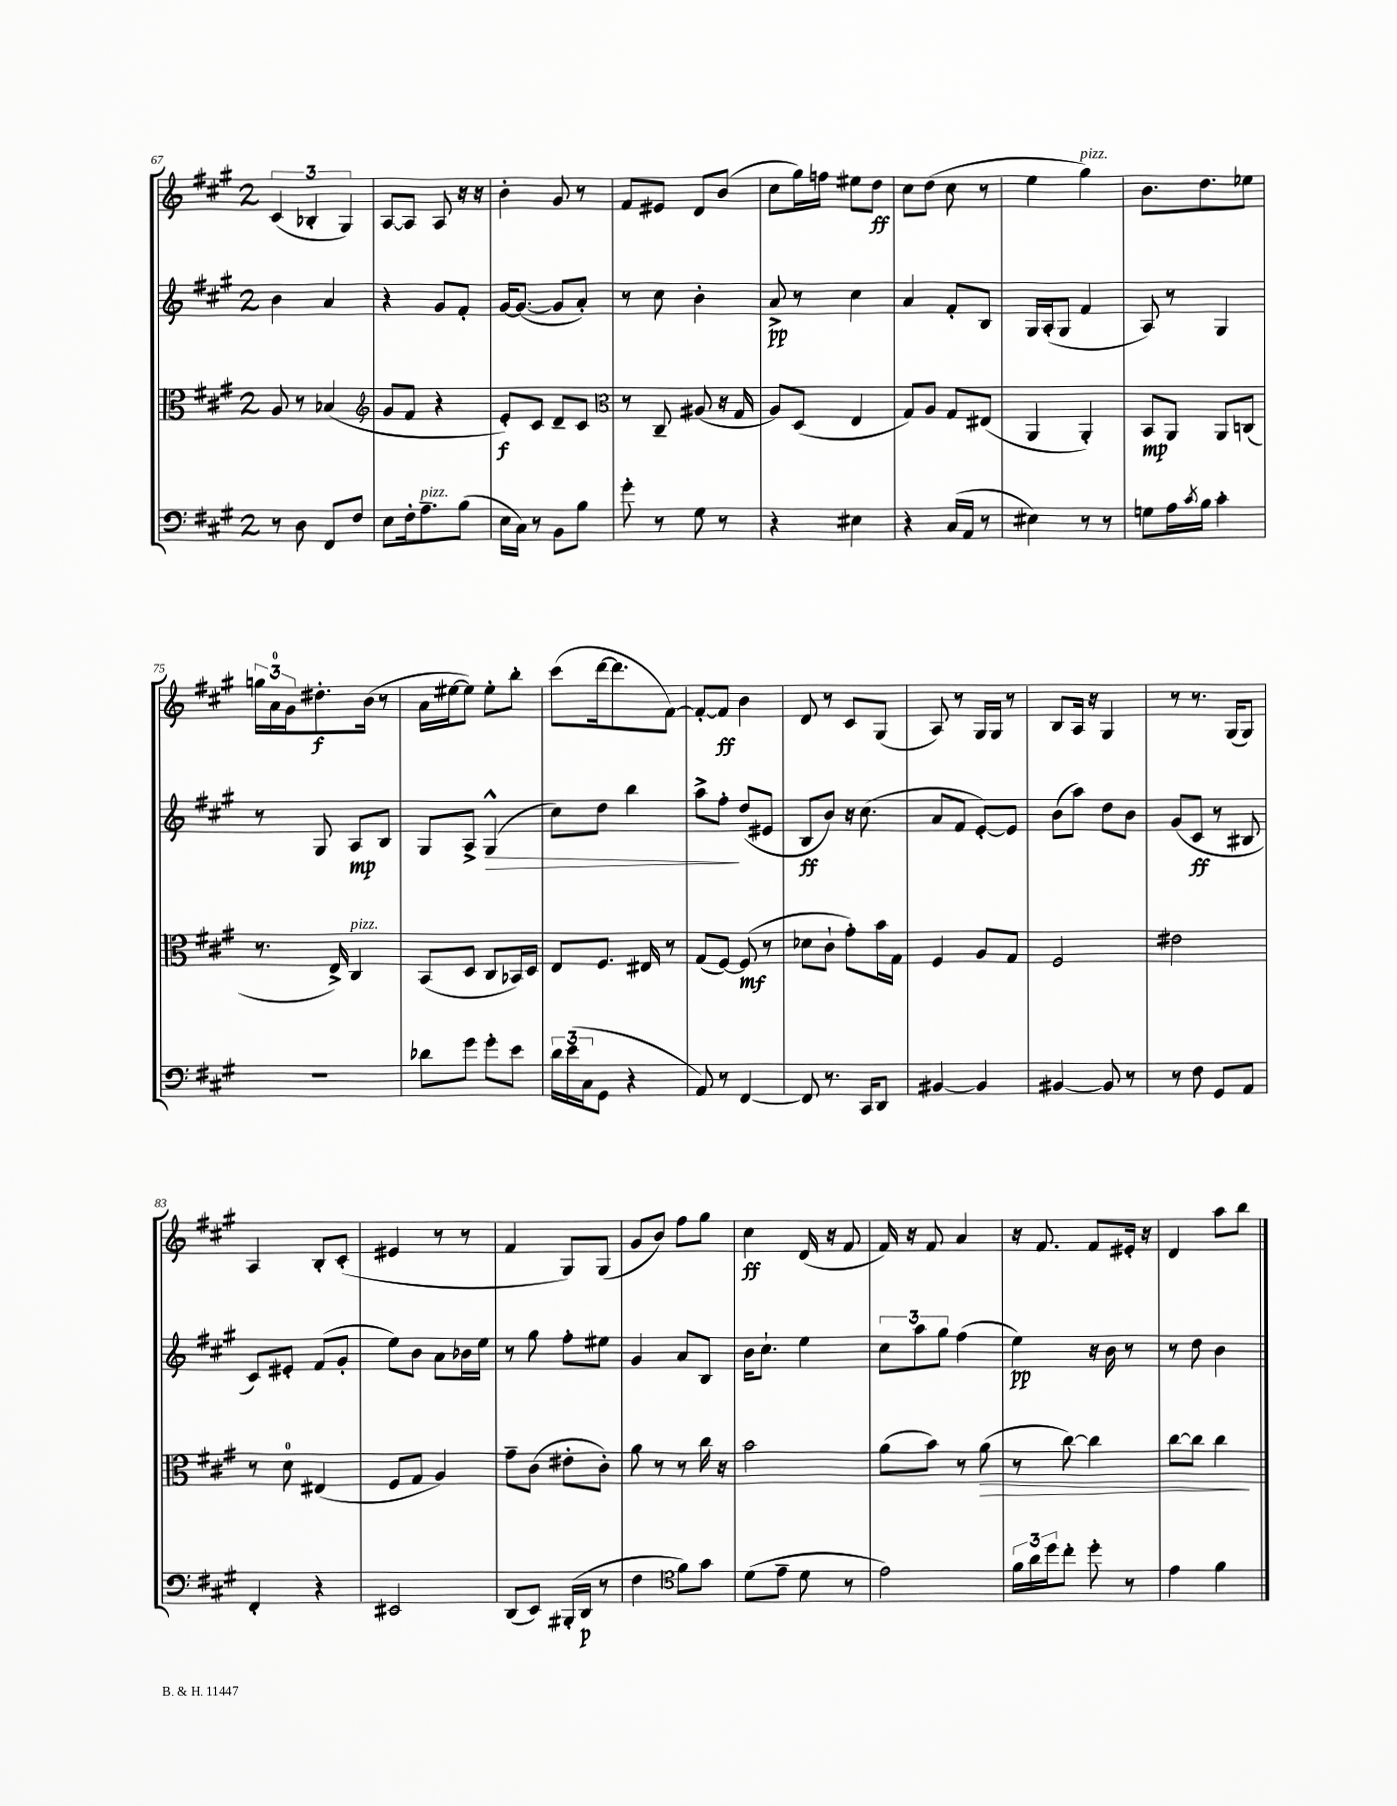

**kern	**dynam	**kern	**dynam	**kern	**dynam	**kern	**dynam
*part4	*part4	*part3	*part3	*part2	*part2	*part1	*part1
*staff4	*staff4	*staff3	*staff3	*staff2	*staff2	*staff1	*staff1
*clefF4	*	*clefC3	*	*clefG2	*	*clefG2	*
*k[f#c#g#]	*	*k[f#c#g#]	*	*k[f#c#g#]	*	*k[f#c#g#]	*
*M2/4	*	*M2/4	*	*M2/4	*	*M2/4	*
=67	=67	=67	=67	=67	=67	=67	=67
8r	.	8A/	.	4b\	.	(6c#/	.
8D\	.	8r	.	.	.	.	.
.	.	.	.	.	.	6B-X'/	.
8FF#/L	.	(4B-X/	.	4a/	.	.	.
.	.	.	.	.	.	6G#/)	.
8F#/J	.	.	.	.	.	.	.
=68	=68	=68	=68	=68	=68	=68	=68
*	*	*clefG2	*	*	*	*	*
8E\L	.	8g#/L	.	4r	.	[8A/L	.
16F#'\k	.	8f#/J	.	.	.	8A/J]	.
!LO:TX:a:i:t=pizz.	!	!	!	!	!	!	!
8.A~\	.	.	.	.	.	.	.
.	.	4r	.	8g#/L	.	8A/	.
(8B\J	.	.	.	8f#'/J	.	16r	.
.	.	.	.	.	.	16r	.
=69	=69	=69	=69	=69	=69	=69	=69
16E\LL	.	8e'/L)	f	[16g#/KL	.	4b'\	.
16C#\JJ)	.	.	.	(8.g#/J_	.	.	.
8r	.	8c#/J	.	.	.	.	.
8BB\L	.	8d~/L	.	8g#/L]	.	8g#/	.
8B\J	.	8c#/J	.	8a'/J)	.	8r	.
=70	=70	=70	=70	=70	=70	=70	=70
*	*	*clefC3	*	*	*	*	*
8g#'\	.	8r	.	8r	.	8f#/L	.
8r	.	8C#~/	.	8cc#\	.	8e#X/J	.
8G#\	.	(8A#X/	.	4b'\	.	8d/L	.
8r	.	16r	.	.	.	(8b/J	.
.	.	16G#/	.	.	.	.	.
=71	=71	=71	=71	=71	=71	=71	=71
4r	.	8A/L)	.	8a^/	pp	8cc#\L	.
.	.	(8D/J	.	8r	.	16gg#\L)	.
.	.	.	.	.	.	16ffn\JJ	.
4E#X\	.	4E/	.	4cc#\	.	8ee#X\L	.
.	.	.	.	.	.	8dd\J	ff
=72	=72	=72	=72	=72	=72	=72	=72
4r	.	8G#/L)	.	4a/	.	8cc#\L	.
.	.	8A/J	.	.	.	(8dd\J	.
(16C#/LL	.	8G#/L	.	8f#'/L	.	8cc#\	.
16AA/JJ	.	.	.	.	.	.	.
8r	.	(8E#X/J	.	8B/J	.	8r	.
=73	=73	=73	=73	=73	=73	=73	=73
4E#X\)	.	4AA/	.	16G#/LL	.	4ee\	.
.	.	.	.	(16A'/J	.	.	.
.	.	.	.	8G#/J	.	.	.
!	!	!	!	!	!	!LO:TX:a:i:t=pizz.	!
8r	.	4AA'/)	.	4f#/	.	4gg#\)	.
8r	.	.	.	.	.	.	.
=74	=74	=74	=74	=74	=74	=74	=74
8Gn\L	.	8BB/L	mp	8A/)	.	8.b\L	.
16A\L	.	8AA/J	.	8r	.	.	.
8qc#/	.	.	.	.	.	.	.
16B\JJ	.	.	.	.	.	8.dd\	.
4c#'\	.	8AA/L	.	4G#/	.	.	.
.	.	(8Cn/J	.	.	.	8ee-X\J	.
!!LO:LB:g=z
=75	=75	=75	=75	=75	=75	=75	=75
2r	.	8.r	.	8r	.	24ggn\LL	.
.	.	.	.	.	.	24a\	.
.	.	.	.	.	.	24g#\J	.
.	.	.	.	8G#/	.	8.dd#X'\	f
.	.	16E^/)	.	.	.	.	.
!	!	!LO:TX:a:i:t=pizz.	!	!	!	!	!
.	.	4C#/	.	8A/L	mp	.	.
.	.	.	.	.	.	(16b\Jk	.
.	.	.	.	8B/J	.	8r	.
=76	=76	=76	=76	=76	=76	=76	=76
8d-X\L	.	(8BB/L	.	8G#/L	.	16a\LL	.
.	.	.	.	.	.	[16ee#X\J	.
8g#\J	.	8D/J	.	8A^/J	.	8ee#\J])	.
!	!	!	!	!	!LO:HP:b	!	!
8g#'\L	.	8C#/L	.	(4G#^^/	>	8ee#'\L	.
8e\J	.	16BB-X/L)	.	.	.	8bb'\J	.
.	.	16D/JJ	.	.	.	.	.
=77	=77	=77	=77	=77	=77	=77	=77
24d\LL	.	8E/L	.	8cc#\L)	.	(8ccc#\L	.
(24e\	.	.	.	.	.	.	.
24C#\J	.	.	.	.	.	.	.
8GG#\J	.	8.F#/J	.	8dd\J	.	[16ddd\k	.
.	.	.	.	.	.	8.ddd\]	.
4r	.	.	.	4bb\	.	.	.
.	.	16E#X/	.	.	.	.	.
.	.	8r	.	.	.	[8f#\J)	.
=78	=78	=78	=78	=78	=78	=78	=78
8AA/)	.	(8G#/L	.	8aa^\L	.	8f#'/L_	.
8r	.	[8F#/J)	.	8ff#'\J	.	8f#/J]	ff
[4FF#/	.	(8F#/]	mf	(8dd/L	]	4b\	.
.	.	8r	.	8e#X/J	.	.	.
=79	=79	=79	=79	=79	=79	=79	=79
8FF#/]	.	8d-X\L	.	8B/L	ff	8d/	.
8.r	.	8c#`\J	.	8b/J)	.	8r	.
.	.	8g#'\L)	.	16r	.	8c#/L	.
16CC#/KL	.	.	.	(8.cc#\	.	.	.
8DD/J	.	16b\L	.	.	.	(8G#/J	.
.	.	16G#\JJ	.	.	.	.	.
=80	=80	=80	=80	=80	=80	=80	=80
[4BB#X/	.	4F#/	.	8a/L	.	8A/)	.
.	.	.	.	8f#/J	.	8r	.
4BB#/]	.	8A/L	.	[8e'/L)	.	16G#/LL	.
.	.	.	.	.	.	16G#/JJ	.
.	.	8G#/J	.	8e/J]	.	8r	.
=81	=81	=81	=81	=81	=81	=81	=81
[4BB#X/	.	2F#/	.	(8b\L	.	8B/L	.
.	.	.	.	8aa\J)	.	16A/Jk	.
.	.	.	.	.	.	16r	.
8BB#/]	.	.	.	8dd\L	.	4G#/	.
8r	.	.	.	8b\J	.	.	.
=82	=82	=82	=82	=82	=82	=82	=82
8r	.	2e#X\	.	(8g#/L	.	8r	.
8F#\	.	.	.	8c#/J	ff	8.r	.
8GG#/L	.	.	.	8r	.	.	.
.	.	.	.	.	.	(16G#/KL	.
8AA/J	.	.	.	8B#X/	.	8G#/J)	.
!!LO:LB:g=z
=83	=83	=83	=83	=83	=83	=83	=83
4FF#'/	.	8r	.	8c#/L)	.	4A/	.
.	.	8d\	.	8e#X'/J	.	.	.
4r	.	(4E#X/	.	(8f#/L	.	8B'/L	.
.	.	.	.	8g#'/J	.	(8c#'/J	.
=84	=84	=84	=84	=84	=84	=84	=84
2EE#X/	.	8F#/L	.	8ee\L)	.	4e#X/	.
.	.	8G#/J	.	8b\J	.	.	.
.	.	4A/)	.	8a\L	.	8r	.
.	.	.	.	16b-X\L	.	8r	.
.	.	.	.	16ee\JJ	.	.	.
=85	=85	=85	=85	=85	=85	=85	=85
(8DD/L	.	8g#~\L	.	8r	.	4f#/	.
8EE/J)	.	(8c#\J	.	8gg#\	.	.	.
(16BBB#X'/LL	.	8e#X'\L	.	8ff#'\L	.	8G#/L)	.
16DD/JJ	p	.	.	.	.	.	.
8r	.	8c#'\J)	.	8ee#X\J	.	(8G#/J	.
=86	=86	=86	=86	=86	=86	=86	=86
4F#\	.	8a\	.	4g#/	.	8g#/L	.
.	.	8r	.	.	.	8b/J)	.
*clefC4	*	*	*	*	*	*	*
8f#\L)	.	8r	.	8a/L	.	8ff#\L	.
8g#\J	.	16cc#\	.	8B/J	.	8gg#\J	.
.	.	16r	.	.	.	.	.
=87	=87	=87	=87	=87	=87	=87	=87
(8d\L	.	2b\	.	16b\KL	.	4cc#\	ff
.	.	.	.	8.cc#`\J	.	.	.
8e~\J	.	.	.	.	.	.	.
8d\	.	.	.	4ee\	.	(16d/	.
.	.	.	.	.	.	16r	.
8r	.	.	.	.	.	8f#/	.
=88	=88	=88	=88	=88	=88	=88	=88
2e\)	.	(8a\L	.	12cc#\L	.	16f#/)	.
.	.	.	.	.	.	16r	.
.	.	.	.	12aa\	.	.	.
.	.	8b\J)	.	.	.	8f#/	.
.	.	.	.	12gg#\J	.	.	.
.	.	8r	.	(4ff#\	.	4a/	.
!	!	!	!LO:HP:b	!	!	!	!
.	.	(8a\	>	.	.	.	.
=89	=89	=89	=89	=89	=89	=89	=89
24f#\LL	.	8r	.	4ee\)	pp	16r	.
24a\	.	.	.	.	.	.	.
.	.	.	.	.	.	8.f#/	.
24dd\J	.	.	.	.	.	.	.
8cc#'\J	.	[8cc#\)	.	.	.	.	.
8dd'\	.	4cc#\]	.	16r	.	8f#/L	.
.	.	.	.	16b\	.	.	.
8r	.	.	.	8r	.	16e#X'/Jk	.
.	.	.	.	.	.	16r	.
=90	=90	=90	=90	=90	=90	=90	=90
4e\	.	[8cc#\L	.	8r	.	4d/	.
.	.	8cc#\J]	.	8dd\	.	.	.
4f#\	.	4cc#\	.	4b\	.	8aa\L	.
.	.	.	.	.	.	8bb\J	.
.	.	.	]	.	.	.	.
==	==	==	==	==	==	==	==
*-	*-	*-	*-	*-	*-	*-	*-
